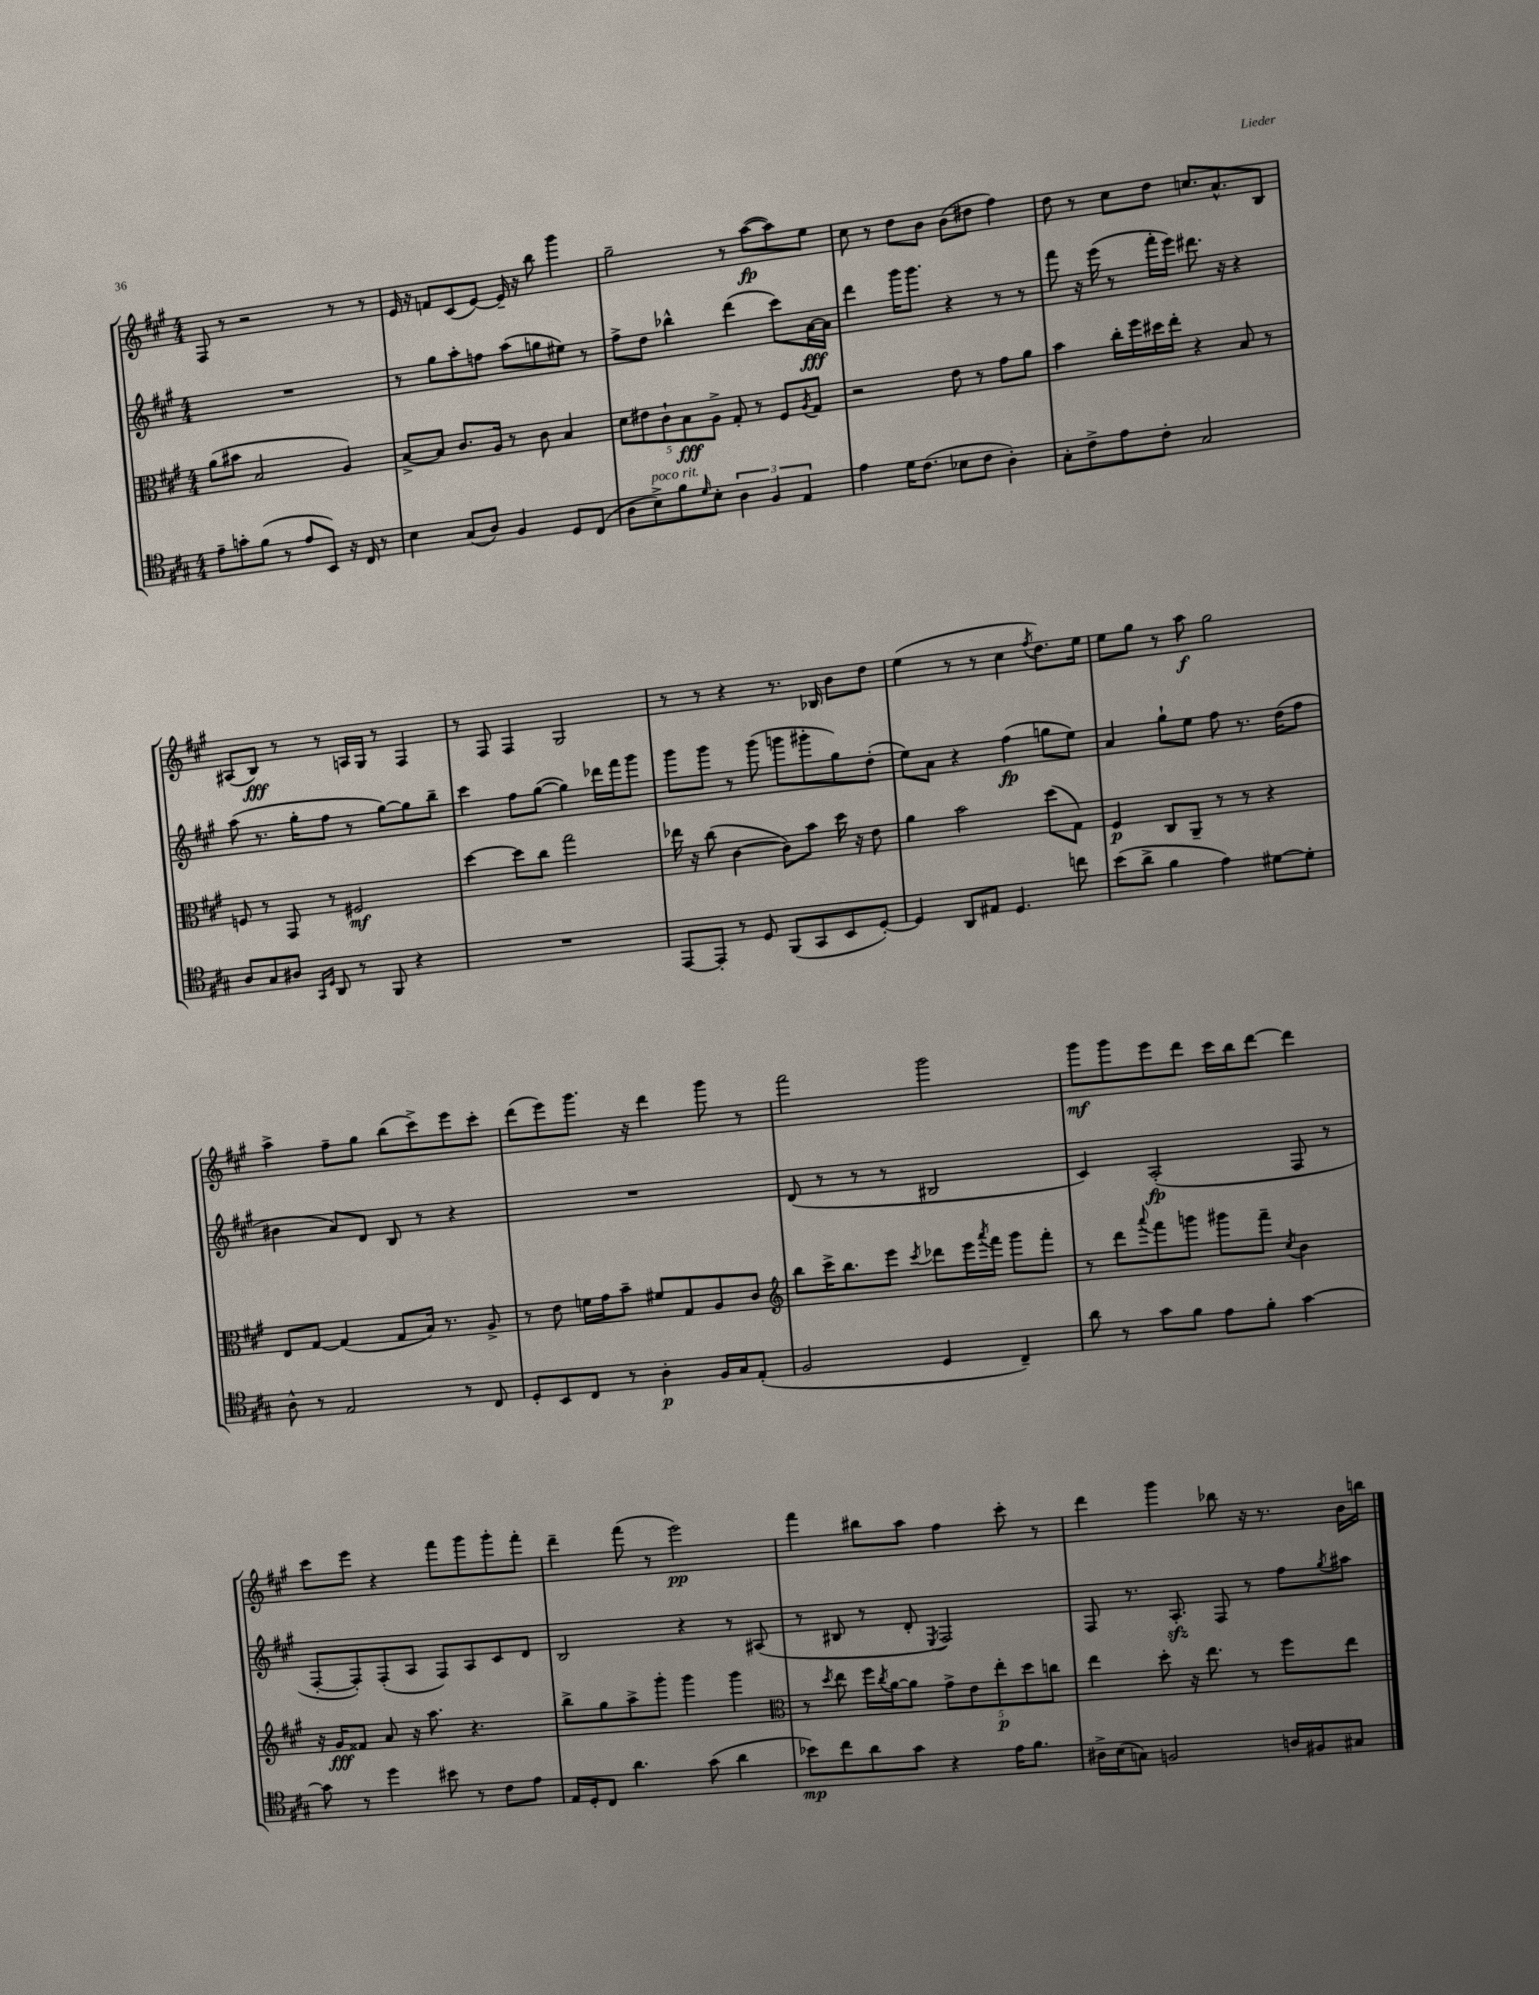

**kern	**dynam	**kern	**dynam	**kern	**dynam	**kern	**dynam
*part4	*part4	*part3	*part3	*part2	*part2	*part1	*part1
*staff4	*staff4	*staff3	*staff3	*staff2	*staff2	*staff1	*staff1
*clefC4	*	*clefC3	*	*clefG2	*	*clefG2	*
*k[f#c#g#]	*	*k[f#c#g#]	*	*k[f#c#g#]	*	*k[f#c#g#]	*
*M4/4	*	*M4/4	*	*M4/4	*	*M4/4	*
=8	=8	=8	=8	=8	=8	=8	=8
8e~\L	.	(8a\L	.	1r	.	8F#/	.
8gn'\	.	8b#X\J	.	.	.	8r	.
(8f#\J	.	2B/	.	.	.	2r	.
8r	.	.	.	.	.	.	.
8e/L	.	.	.	.	.	.	.
8BB/J)	.	.	.	.	.	.	.
16r	.	4A/)	.	.	.	8r	.
16C#/	.	.	.	.	.	.	.
8r	.	.	.	.	.	8r	.
=9	=9	=9	=9	=9	=9	=9	=9
4B\	.	[8B^/L	.	8r	.	16e/	.
.	.	.	.	.	.	16r	.
.	.	8B/J]	.	8gg#\L	.	8fn/L	.
(8G#/L	.	8.c#/L	.	8aa'\	.	(8c#/	.
8A/J)	.	.	.	8ffn\J	.	[8e/J)	.
.	.	16A/Jk	.	.	.	.	.
4F#/	.	8r	.	(8aa\L	.	16e~/]	.
.	.	.	.	.	.	16r	.
.	.	8c#\	.	8ggn\	.	8bb\	.
8D/L	.	4B/	.	8ee#X\J)	.	4ggg#\	.
(8C#/J	.	.	.	8r	.	.	.
=10	=10	=10	=10	=10	=10	=10	=10
8A\L	.	10d\L	.	8ff#^\L	.	2gg#~\	.
.	.	10e#X\	.	.	.	.	.
!LO:TX:a:i:t=poco rit.	!	!	!	!	!	!	!
8B^\)	.	.	.	8dd\J	.	.	.
.	.	10c#`\	.	.	.	.	.
8f#\	.	.	.	4bb-X^^\	.	.	.
.	.	10B\	fff	.	.	.	.
16qqd/	.	.	.	.	.	.	.
8B'\J	.	.	.	.	.	.	.
.	.	10A^\J	.	.	.	.	.
6A\	.	8G#'/	.	(4ddd\	.	8r	.
.	.	8r	.	.	.	([8aa\L	fp
6F#/	.	.	.	.	.	.	.
.	.	8F#/L	.	8ccc#\L)	.	8aa\])	.
6E/	.	.	.	.	.	.	.
.	.	8qA/	.	.	.	.	.
.	.	8G#/J	.	[16a\L	fff	8ee\J	.
.	.	.	.	16a\JJ]	.	.	.
=11	=11	=11	=11	=11	=11	=11	=11
4e\	.	2r	.	4ddd\	.	8cc#\	.
.	.	.	.	.	.	8r	.
16d\KL	.	.	.	16ggg#\KL	.	8dd\L	.
(8.c#\J	.	.	.	8.ggg#\J	.	.	.
.	.	.	.	.	.	8b\J	.
8B-X\L	.	8e\	.	4r	.	(8b\L	.
8c#\J	.	8r	.	.	.	8dd#X\J	.
4A'\)	.	8g#\L	.	8r	.	4ff#\)	.
.	.	8a\J	.	8r	.	.	.
=12	=12	=12	=12	=12	=12	=12	=12
8G#'\L	.	4b\	.	8fff#\	.	8dd\	.
8c#^\	.	.	.	16r	.	8r	.
.	.	.	.	(16eee\	.	.	.
8e\	.	16cc#'\LL	.	8r	.	8cc#\L	.
.	.	16ff#\	.	.	.	.	.
8c#'\J	.	16dd#X\	.	16fff#'\LL	.	8dd\J	.
.	.	16ee'\JJ	.	16eee\JJ)	.	.	.
2G#/	.	4r	.	8.ddd#X\	.	8.ccn/L	.
.	.	.	.	16r	.	8.a^^/	.
.	.	8B/	.	4r	.	.	.
.	.	8r	.	.	.	8B/J	.
!!LO:LB:g=z
=13	=13	=13	=13	=13	=13	=13	=13
8A/L	.	8Fn/	.	(8aa\	.	(8A#X/L	.
8G#/	.	8r	.	8.r	.	8B/J)	fff
8A#X/J	.	8GG#/	.	.	.	8r	.
.	.	.	.	16gg#'\KL	.	.	.
16qqGG#/LL	.	.	.	.	.	.	.
16qqD/JJ	.	.	.	.	.	.	.
8AA/	.	8r	.	8ff#\J	.	8r	.
8r	.	2F#X/	mf	8r	.	16An/LL	.
.	.	.	.	.	.	16G#/JJ	.
8FF#/	.	.	.	[8gg#\L)	.	8r	.
4r	.	.	.	8gg#\]	.	4F#/	.
.	.	.	.	8bb~\J	.	.	.
=14	=14	=14	=14	=14	=14	=14	=14
1r	.	[4dd\	.	4ccc#\	.	8r	.
.	.	.	.	.	.	8F#/	.
.	.	8dd\L]	.	8ff#\L	.	4F#/	.
.	.	8cc#\J	.	([8gg#\J	.	.	.
.	.	2gg#\	.	4gg#\])	.	2G#/	.
.	.	.	.	16ddd-X\LL	.	.	.
.	.	.	.	16fff#\J	.	.	.
.	.	.	.	8ggg#\J	.	.	.
=15	=15	=15	=15	=15	=15	=15	=15
[8EE/L	.	16ee-X\	.	8ggg#\L	.	8r	.
.	.	16r	.	.	.	.	.
8EE'/J]	.	(8cc#\	.	8ggg#\J	.	8r	.
8r	.	[4c#\	.	8r	.	4r	.
8D/	.	.	.	(8ggg#\	.	.	.
(8FF#/L	.	8c#\L])	.	8gggn\L	.	8.r	.
8GG#/	.	8b\J	.	8ggg#X'\	.	.	.
.	.	.	.	.	.	16B-X/	.
8BB/	.	16dd\	.	8gg#\)	.	8b\L	.
.	.	16r	.	.	.	.	.
[8D'/J)	.	8e\	.	(8dd'\J	.	8dd\J	.
=16	=16	=16	=16	=16	=16	=16	=16
4D/]	.	4a\	.	8ee\L)	.	(4ee\	.
.	.	.	.	8a\J	.	.	.
8AA/L	.	2b\	.	4r	.	8r	.
8E#X/J	.	.	.	.	.	8r	.
4.D/	.	.	.	(4ff#\	fp	4cc#\	.
.	.	.	.	.	.	8qff#/	.
.	.	(8dd\L	.	8ggn\L	.	8.dd\L)	.
8ccn\	.	8G#\J)	.	8ee\J)	.	.	.
.	.	.	.	.	.	16ee\Jk	.
=17	=17	=17	=17	=17	=17	=17	=17
(8b\L	.	4F#/	p	4a/	.	8ee\L	.
8a^\J	.	.	.	.	.	8gg#\J	.
4f#\	.	8C#/L	.	8gg#`\L	.	8r	.
.	.	8AA~/J	.	8ee\J	.	8aa\	f
4e\)	.	8r	.	8ff#\	.	2gg#\	.
.	.	8r	.	8.r	.	.	.
[8d#X\L	.	4r	.	.	.	.	.
.	.	.	.	(16dd\KL	.	.	.
8d#'\J]	.	.	.	8ff#\J	.	.	.
!!LO:LB:g=z
=18	=18	=18	=18	=18	=18	=18	=18
8A^^\	.	8E/L	.	4b#X\	.	4aa^\	.
8r	.	[8G#/J	.	.	.	.	.
2E/	.	(4G#/]	.	8a/L)	.	8ff#~\L	.
.	.	.	.	8d/J	.	8gg#\J	.
.	.	8G#/L	.	8B/	.	(8bb\L	.
.	.	16B/Jk)	.	8r	.	8ccc#^\)	.
.	.	8.r	.	.	.	.	.
8r	.	.	.	4r	.	8eee\	.
8C#/	.	8A^/	.	.	.	8ccc#'\J	.
=19	=19	=19	=19	=19	=19	=19	=19
8D'/L	.	8r	.	1r	.	(8ddd\L	.
8BB/	.	8e\	.	.	.	8eee\)	.
8C#/J	.	16fn\LL	.	.	.	8.ggg#\J	.
.	.	16g#\J	.	.	.	.	.
8r	.	8b~\J	.	.	.	.	.
.	.	.	.	.	.	16r	.
4A'\	p	8f#X/L	.	.	.	4ddd\	.
.	.	8G#/	.	.	.	.	.
16F#/LL	.	8A/	.	.	.	8ggg#\	.
16G#/J	.	.	.	.	.	.	.
(8E'/J	.	8c#/J	.	.	.	8r	.
=20	=20	=20	=20	=20	=20	=20	=20
*	*	*clefG2	*	*	*	*	*
2F#/	.	8bb\L	.	(8d/	.	2fff#\	.
.	.	16ccc#^\K	.	8r	.	.	.
.	.	8.bb\	.	.	.	.	.
.	.	.	.	8r	.	.	.
.	.	8eee\J	.	8r	.	.	.
.	.	8qccc#/	.	.	.	.	.
4D/	.	8ddd-X\L	.	2B#X/	.	2ggg#\	.
.	.	16eee\L	.	.	.	.	.
.	.	8qaaa/	.	.	.	.	.
.	.	16fff#\JJ	.	.	.	.	.
4C#~/)	.	8ggg#\L	.	.	.	.	.
.	.	8fff#'\J	.	.	.	.	.
=21	=21	=21	=21	=21	=21	=21	=21
8a\	.	8r	.	4c#/)	.	8ggg#\L	mf
8r	.	8ddd\L	.	.	.	8ggg#\	.
.	.	8qqaaa/	.	.	.	.	.
8g#\L	.	8fff#\	.	(2A'/	fp	8eee\	.
8f#\J	.	8gggn\J	.	.	.	8ddd\J	.
8e\L	.	8ggg#X\L	.	.	.	16ccc#\LL	.
.	.	.	.	.	.	16bb\J	.
8f#'\J	.	8fff#~\J	.	.	.	[8ddd\J	.
.	.	8qcc#/	.	.	.	.	.
[4g#\	.	4b\	.	8F#/	.	4ddd\]	.
.	.	.	.	8r	.	.	.
!!LO:LB:g=z
=22	=22	=22	=22	=22	=22	=22	=22
8g#\]	.	16r	.	[8F#'/L	.	8ccc#\L	.
.	.	16g#/KL	fff	.	.	.	.
8r	.	8f##X/J	.	8F#'/])	.	8eee\J	.
4dd\	.	8a/	.	(8F#'/	.	4r	.
.	.	16r	.	8A/J	.	.	.
.	.	8.aa\	.	.	.	.	.
8b#X\	.	.	.	8F#/L)	.	8fff#\L	.
8r	.	4.r	.	8A/	.	8ggg#\	.
8c#\L	.	.	.	8c#/	.	8ggg#'\	.
8e\J	.	.	.	8d/J	.	8fff#'\J	.
=23	=23	=23	=23	=23	=23	=23	=23
16E/LL	.	8bb^\L	.	2B/	.	4ddd~\	.
16D'/J	.	.	.	.	.	.	.
8C#/J	.	8gg#\	.	.	.	.	.
4.a\	.	8aa^\	.	.	.	(8fff#\	.
.	.	8ggg#'\J	.	.	.	8r	.
.	.	4ggg#\	.	4r	.	2eee\)	pp
(8g#\	.	.	.	.	.	.	.
4a\	.	4ggg#\	.	8r	.	.	.
.	.	.	.	(8A#X/	.	.	.
=24	=24	=24	=24	=24	=24	=24	=24
*	*	*clefC3	*	*	*	*	*
8b-X\L)	mp	8r	.	8r	.	4fff#\	.
.	.	8qdd/	.	.	.	.	.
8cc#\	.	8ee\	.	8B#X/	.	.	.
8a\	.	16ff#\LL	.	8r	.	8bb#X\L	.
.	.	8qcc#/	.	.	.	.	.
.	.	[16a\J	.	.	.	.	.
8g#\J	.	8a\J]	.	8d'/	.	8aa\J	.
.	.	.	.	8qE/	.	.	.
4r	.	10g#^\L	.	2F#/)	.	4ff#\	.
.	.	10e\	.	.	.	.	.
.	.	10ee'\	p	.	.	.	.
16e\KL	.	.	.	.	.	8ccc#'\	.
.	.	10dd\	.	.	.	.	.
8.f#\J	.	.	.	.	.	.	.
.	.	.	.	.	.	8r	.
.	.	10ccn\J	.	.	.	.	.
=25	=25	=25	=25	=25	=25	=25	=25
16A#X^\LL	.	4ee\	.	8F#/	.	4ddd\	.
(16B\J	.	.	.	.	.	.	.
8Gn\J)	.	.	.	8.r	.	.	.
2Fn/	.	8dd'\	.	.	.	4ggg#\	.
.	.	.	.	8.Azz'/	.	.	.
.	.	16r	.	.	.	.	.
.	.	8.ee\	.	.	.	.	.
.	.	.	.	8F#/	.	8bb-X\	.
.	.	8r	.	8r	.	16r	.
.	.	.	.	.	.	8.r	.
16An/LL	.	8ff#\L	.	8ff#\L	.	.	.
16F#X/J	.	.	.	.	.	.	.
.	.	.	.	8qgg#/	.	.	.
8G#X/J	.	8ee\J	.	8aa#X\J	.	16b\LL	.
.	.	.	.	.	.	16bbn\JJ	.
==	==	==	==	==	==	==	==
*-	*-	*-	*-	*-	*-	*-	*-
